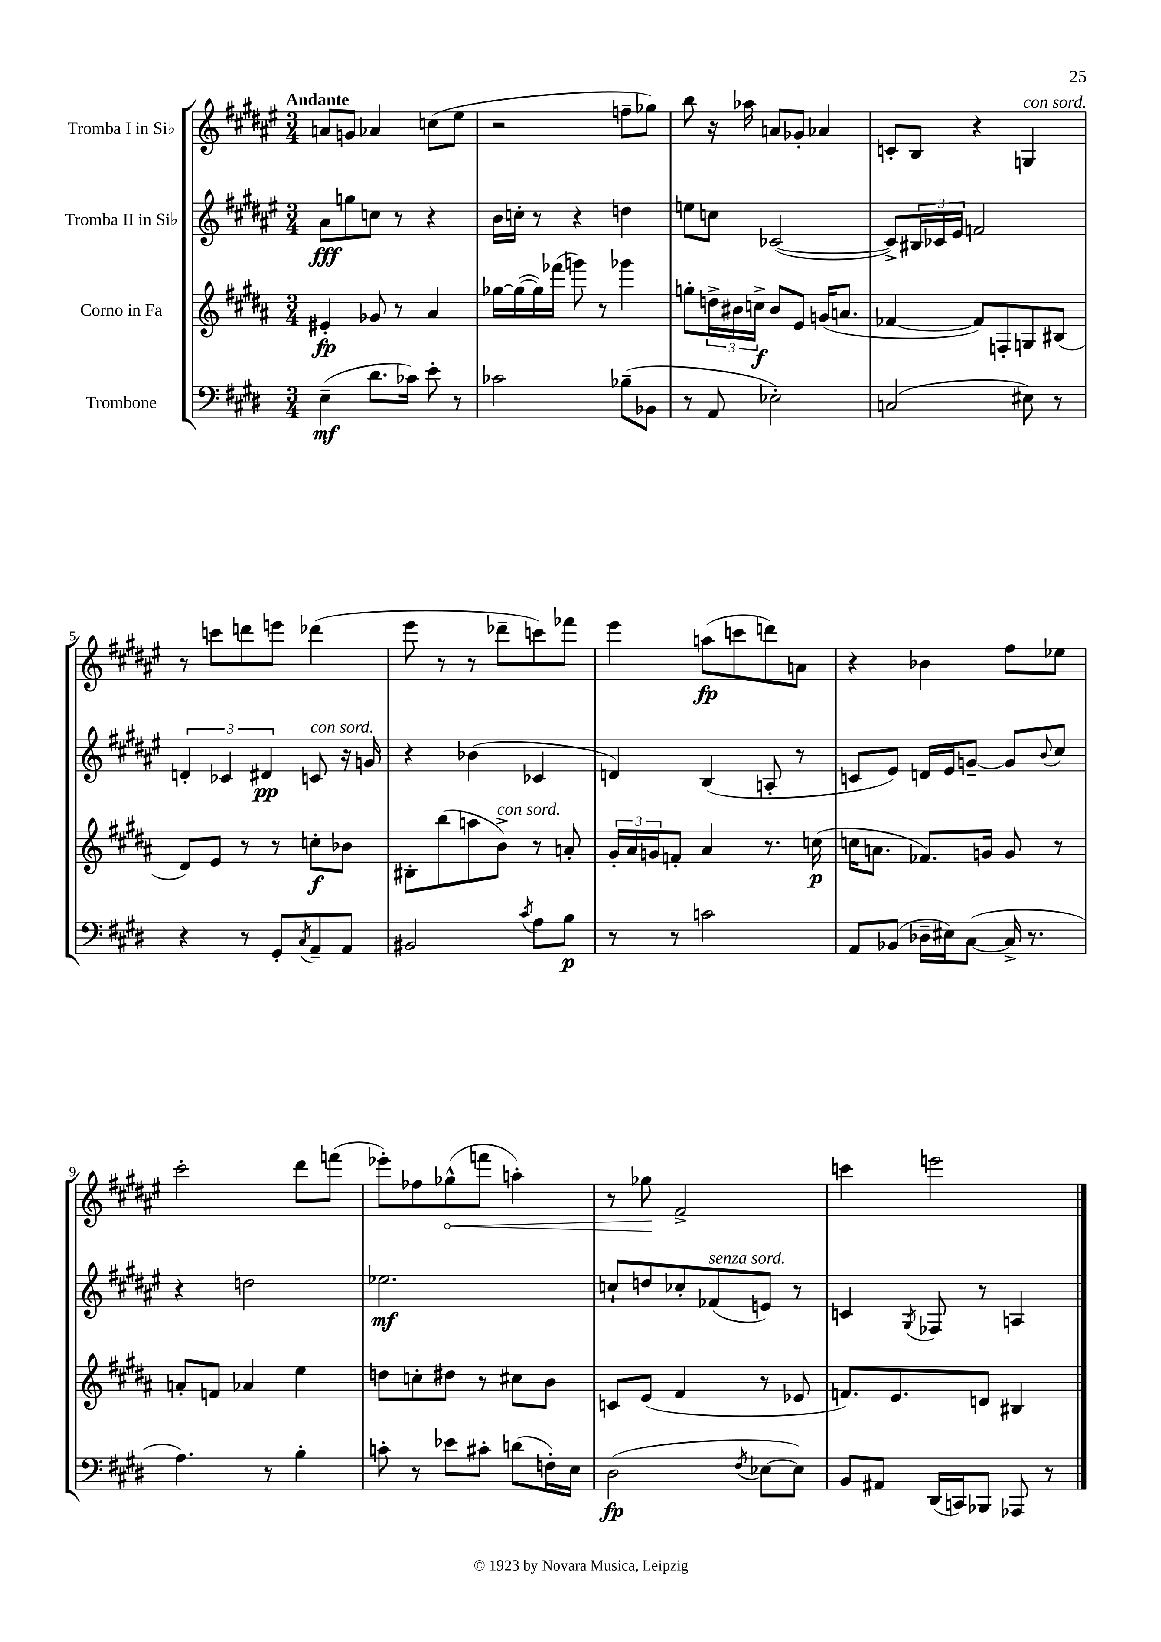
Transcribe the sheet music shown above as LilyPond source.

<<
\new StaffGroup <<
\new Staff = "s0" \with { instrumentName = "Tromba I in Sib" } {
    \clef treble \key fis \major \numericTimeSignature \time 3/4 \tempo "Andante"
    a'8 g'8 aes'4 c''8( eis''8 |
    r2 f''8-- ges''8) |
    b''8 r16 aes''16 a'8 ges'8-. aes'4 |
    c'8-. b8 r4 g4^\markup { \italic "con sord." } |
    r8 c'''8 d'''8 e'''8 des'''4( |
    eis'''8 r8 r8 des'''8-- c'''8) fes'''8 |
    eis'''4 a''8\fp( c'''8 d'''8) a'8 |
    r4 bes'4 fis''8 ees''8 |
    cis'''2-. dis'''8 f'''8( |
    ees'''8-.) fes''8 \once \override Hairpin.circled-tip = ##t ges''8-^\<( f'''8 a''4-.) |
    r8 ges''8\! fis'2-> |
    c'''4 e'''2 \bar "|." |
}
\new Staff = "s1" \with { instrumentName = "Tromba II in Sib" } {
    \clef treble \key fis \major \numericTimeSignature \time 3/4
    ais'8\fff g''8 c''8 r8 r4 |
    b'16 c''16-. r8 r4 d''4 |
    e''8 c''8 ces'2~( |
    ces'8->) \tuplet 3/2 { bis16 ces'16 eis'16 } f'2 |
    \tuplet 3/2 { d'4-. ces'4 dis'4\pp } c'8^\markup { \italic "con sord." } r16 g'16 |
    r4 bes'4( ces'4 |
    d'4) b4( a8-. r8 |
    c'8 eis'8) d'16 eis'16 g'8~-- g'8 \appoggiatura { b'8 } cis''8 |
    r4 d''2 |
    ees''2.\mf |
    c''8-! d''8 ces''8-. fes'8^\markup { \italic "senza sord." }( e'8) r8 |
    c'4 \acciaccatura { gis8 } fes8 r8 a4 \bar "|." |
}
\new Staff = "s2" \with { instrumentName = "Corno in Fa" } {
    \clef treble \key b \major \numericTimeSignature \time 3/4
    eis'4-.\fp ges'8 r8 ais'4 |
    ges''16~ ges''16~( ges''16) fes'''16( g'''8) r8 ges'''4 |
    g''8-. \tuplet 3/2 { d''16-> bis'16 c''16->\f } bis'8 e'8 g'16( a'8. |
    fes'4~ fes'8) f8-. g8 bis8( |
    dis'8) e'8 r8 r8 c''8-.\f bes'8 |
    bis8-. b''8( a''8 b'8->^\markup { \italic "con sord." }) r8 a'8-. |
    \tuplet 3/2 { gis'16-. ais'16 g'16 } f'8-. ais'4 r8. c''16\p( |
    c''16 a'8. fes'8.) g'16 g'8 r8 |
    a'8-. f'8 aes'4 e''4 |
    d''8 c''8-. dis''8 r8 cis''8 b'8 |
    c'8 e'8( fis'4 r8 ees'8 |
    f'8.) e'8. d'8 bis4 \bar "|." |
}
\new Staff = "s3" \with { instrumentName = "Trombone" } {
    \clef bass \key e \major \numericTimeSignature \time 3/4
    e4--\mf( dis'8. ces'16) e'8-. r8 |
    ces'2 bes8--( bes,8 |
    r8 a,8 ees2-.) |
    c2( eis8) r8 |
    r4 r8 gis,8-. \acciaccatura { cis8 } a,8-- a,8 |
    bis,2 \acciaccatura { cis'8 } a8 b8\p |
    r8 r8 c'2 |
    a,8 bes,8( des16-- eis16) cis8~( cis16-> r8. |
    a4.) r8 b4-. |
    c'8-. r8 ees'8 cis'8-. d'8( f16-.) e16 |
    dis2\fp( \acciaccatura { fis8 } ees8~ ees8) |
    b,8 ais,8 dis,16( c,16) bes,,8 aes,,8 r8 \bar "|." |
}
>>
>>
